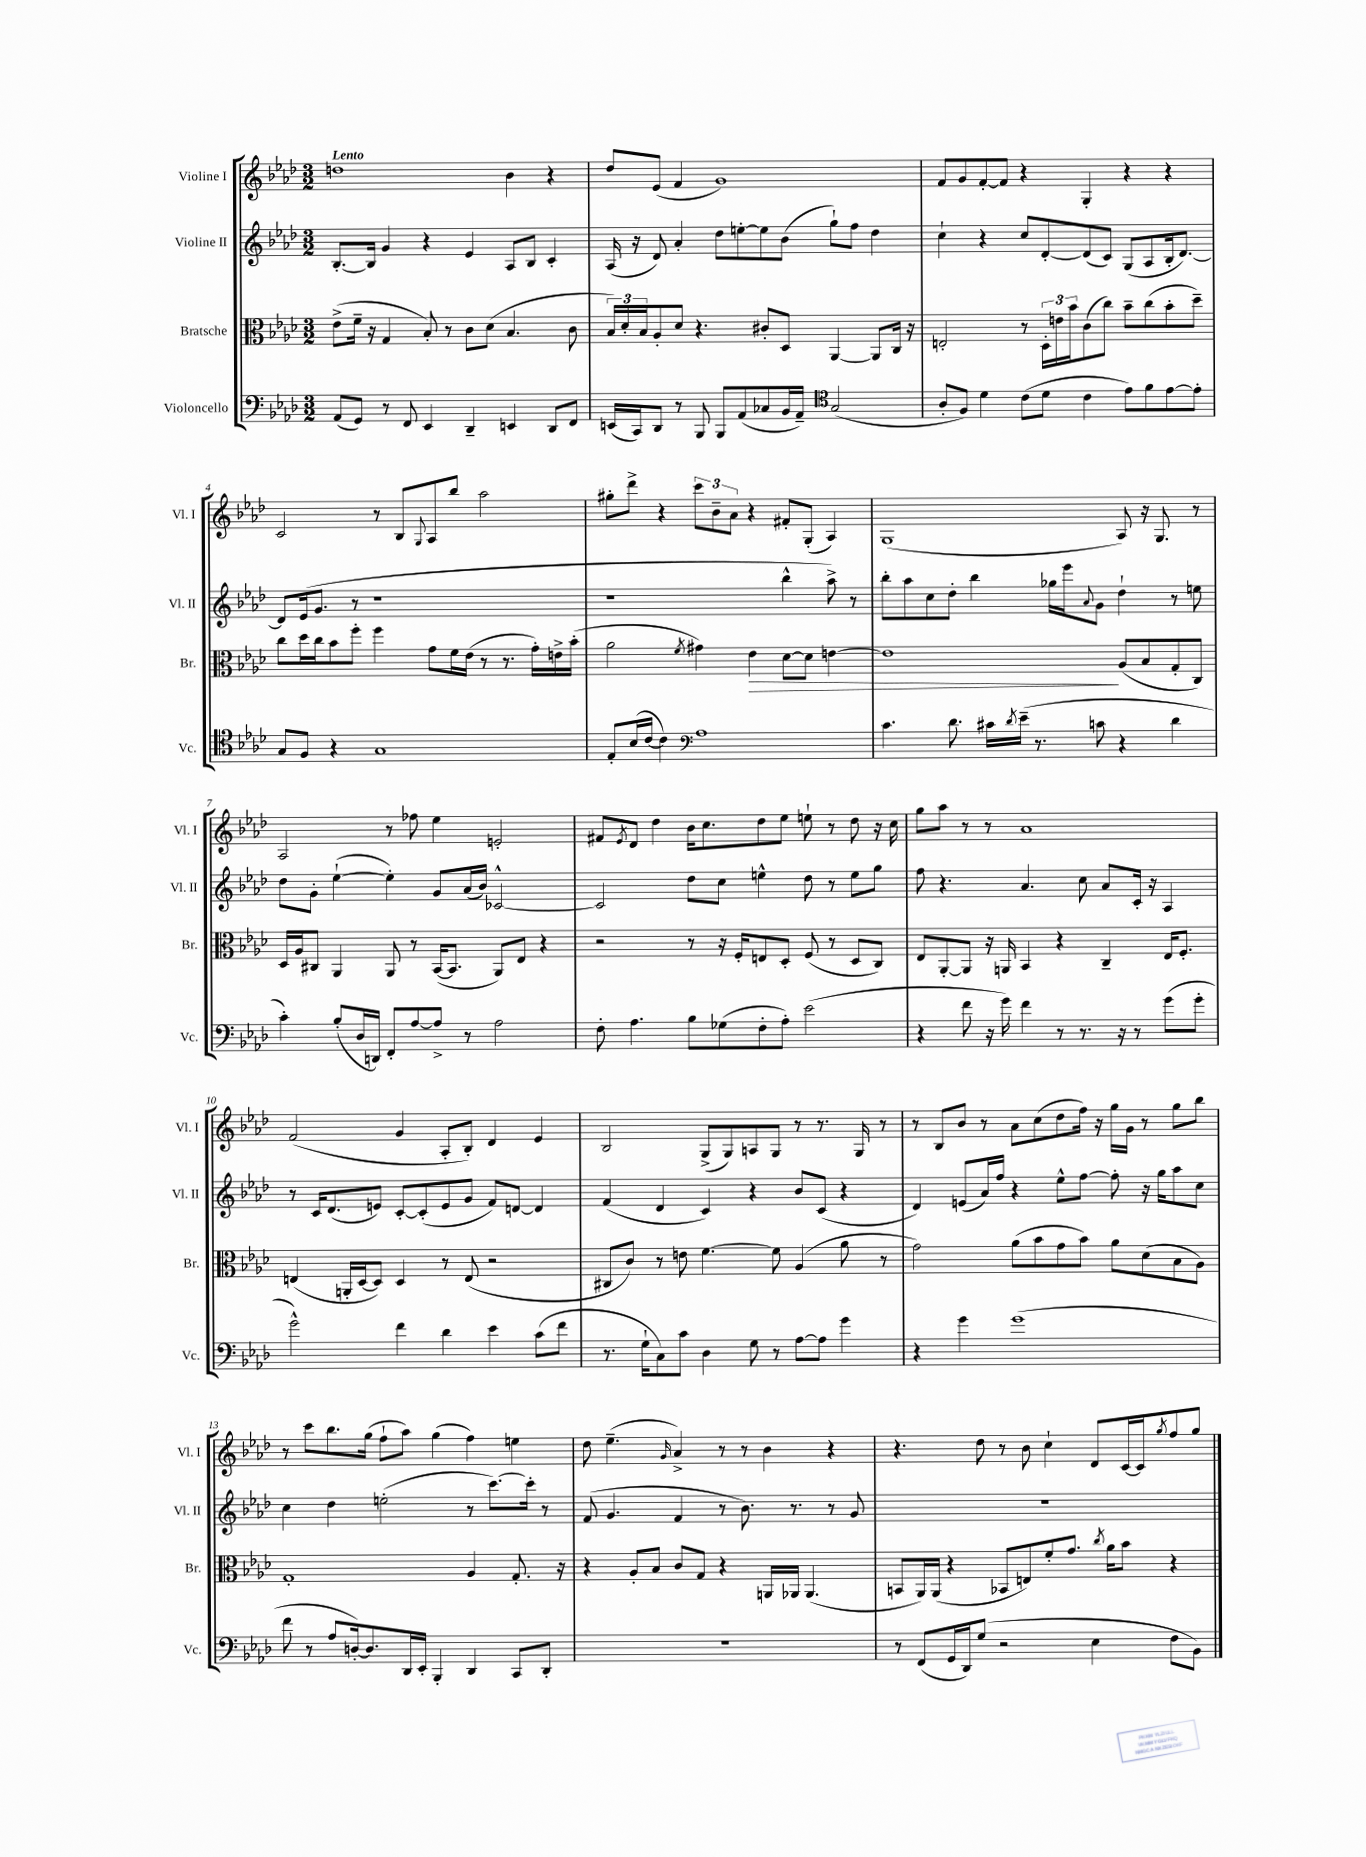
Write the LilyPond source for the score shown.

<<
\new StaffGroup <<
\new Staff = "s0" \with { instrumentName = "Violine I" shortInstrumentName = "Vl. I" } {
    \clef treble \key aes \major \numericTimeSignature \time 3/2 \tempo "Lento"
    d''1 bes'4 r4 |
    des''8 ees'8( f'4 g'1) |
    f'8 g'8 f'8~-. f'8 r4 g4-. r4 r4 |
    c'2 r8 bes8 \appoggiatura { g8 } aes8 bes''8 aes''2 |
    gis''8-. des'''8-> r4 \tuplet 3/2 { c'''8 bes'8-- aes'8 } r4 fis'8-. g8-.( aes4) |
    g1( aes8) r16 g8. r8 |
    aes2 r8 fes''8 ees''4 e'2-. |
    fis'8 \acciaccatura { ees'8 } des'8 des''4 bes'16 c''8. des''8 ees''8 e''8-! r8 des''8 r16 c''16 |
    g''8 aes''8 r8 r8 aes'1 |
    f'2( g'4 aes8-. bes8-.) des'4 ees'4 |
    bes2 g8->( g8) a8 g8 r8 r8. g16 r8 |
    r8 bes8 bes'8 r8 aes'8 c''8( des''8 f''16) r16 g''16 g'16 r8 g''8 bes''8 |
    r8 c'''8 bes''8. g''16( f''8-! aes''8) g''4( f''4) e''4 |
    des''8 ees''4.--( \grace { g'16 } aes'4->) r8 r8 bes'4 r4 |
    r4. des''8 r8 bes'8 c''4-! des'8 c'16~ c'16 \acciaccatura { g''8 } f''8 g''8 \bar "|." |
}
\new Staff = "s1" \with { instrumentName = "Violine II" shortInstrumentName = "Vl. II" } {
    \clef treble \key aes \major \numericTimeSignature \time 3/2
    bes8.~-. bes16 g'4 r4 ees'4 aes8 bes8 c'4-. |
    aes16( r16 des'8) aes'4-. des''8 e''8~-. e''8 bes'8( g''8-!) f''8 des''4 |
    c''4-! r4 c''8 des'8~-. des'8( c'8) g8( aes8 bes16-. des'8.~) |
    des'8 ees'16( g'8. r8 r1 |
    r1 bes''4-^ aes''8->) r8 |
    bes''8-. aes''8 c''8 des''8-. bes''4 ges''16 ees'''16 \appoggiatura { aes'8 } g'8 des''4-! r8 e''8 |
    des''8 g'8-. ees''4~-!( ees''4-.) g'8 aes'16( bes'16) ces'2~-^ |
    ces'2 des''8 c''8 e''4-^ des''8 r8 e''8 g''8 |
    f''8 r4. aes'4. c''8 aes'8 c'16-. r16 aes4 |
    r8 c'16 des'8.( e'8) c'8~-. c'8-.( e'8 g'8 f'8) d'8~ d'4 |
    f'4( des'4 c'4) r4 bes'8 c'8( r4 |
    des'4) e'8( aes'16) f''16 r4 ees''8-^ f''8~ f''8-. r16 g''16 aes''8 c''8 |
    c''4 des''4 e''2-.( r8 c'''8.~) c'''16-. r8 |
    f'8( g'4. f'4 r8 bes'8.) r8. r8 g'8 |
    R1. \bar "|." |
}
\new Staff = "s2" \with { instrumentName = "Bratsche" shortInstrumentName = "Br." } {
    \clef alto \key aes \major \numericTimeSignature \time 3/2
    ees'8->( f'16-- r16 g4 bes8-.) r8 c'8 des'8( bes4. c'8 |
    \tuplet 3/2 { bes16) des'16-. bes16 } aes8-. des'8 r4. cis'8-. des8 aes,4~ aes,8 c16 r16 |
    e2-. r8 \tuplet 3/2 { des16-. e'16 bes'16 } c'8( c''8) bes'8-- c''8( bes'8-. des''8--) |
    c''8 des''16 c''16 bes'8 f''8-. f''4 g'8 f'16 ees'16( r8 r8. g'16-.) e'16-> bes'16-.( |
    aes'2 \acciaccatura { f'8 } gis'4) ees'4\> des'8~ des'8 e'4~ |
    e'1\! aes8( bes8 g8-. c8) |
    des16 aes16 cis8 aes,4 aes,8 r8 bes,16~( bes,8. aes,8) ees8 r4 |
    r2 r8 r16 f16-. e8 des8-. f8( r8 des8 c8) |
    ees8 aes,8~-. aes,8 r16 a,16 bes,4 r4 c4-- ees16 f8.-. |
    e4( a,16-. des16~ des8) des4 r8 e8( r2 |
    cis8 c'8) r8 e'8 f'4.~ f'8 aes4( aes'8 r8 |
    g'2) aes'8( bes'8 g'8 bes'8) aes'8 des'8( bes8 aes8) |
    g1-. aes4 g8.-. r16 |
    r4 aes8-. bes8 c'8 g8 r4 a,16 aes,16 aes,4.( |
    b,8 aes,16) aes,16( r4 bes,8 e8) f'8-. g'8. \acciaccatura { c''8 } aes'16 bes'8 r4 \bar "|." |
}
\new Staff = "s3" \with { instrumentName = "Violoncello" shortInstrumentName = "Vc." } {
    \clef bass \key aes \major \numericTimeSignature \time 3/2
    aes,8( g,8) r8 f,8 ees,4 des,4-- e,4 des,8 f,8 |
    e,16( c,16) des,8 r8 bes,,8 bes,,8 aes,8( ces8 bes,16 aes,16--) \clef tenor g2( |
    aes8-. f8) des'4 c'8( des'8 c'4 ees'8) f'8 ees'8~ ees'8-. |
    g8 f8 r4 g1 |
    ees8-. bes16( c'16~ c'4) \clef bass aes1 |
    c'4. des'8. cis'16 \acciaccatura { des'8 } ees'16--( r8. c'8 r4 des'4 |
    c'4-.) bes8-.( des16 d,16) f,8-. aes8~ aes8-> r8 aes2 |
    f8-. aes4. bes8 ges8( f8-. aes8-.) ees'2( |
    r4 f'8 r16 g'16) f'4 r8 r8. r16 r8 g'8( g'8-. |
    g'2-^) f'4 des'4 ees'4 c'8( f'8 |
    r8. g16-! c8) c'8 des4 g8 r8 aes8~ aes8 g'4 |
    r4 g'4 g'1( |
    f'8 r8 aes8 d16~-.) d8. des,16 ees,16-. bes,,4-. des,4 c,8 des,8-. |
    R1. |
    r8 f,8( g,16 des,16) g8( r2 ees4 f8 bes,8) \bar "|." |
}
>>
>>
